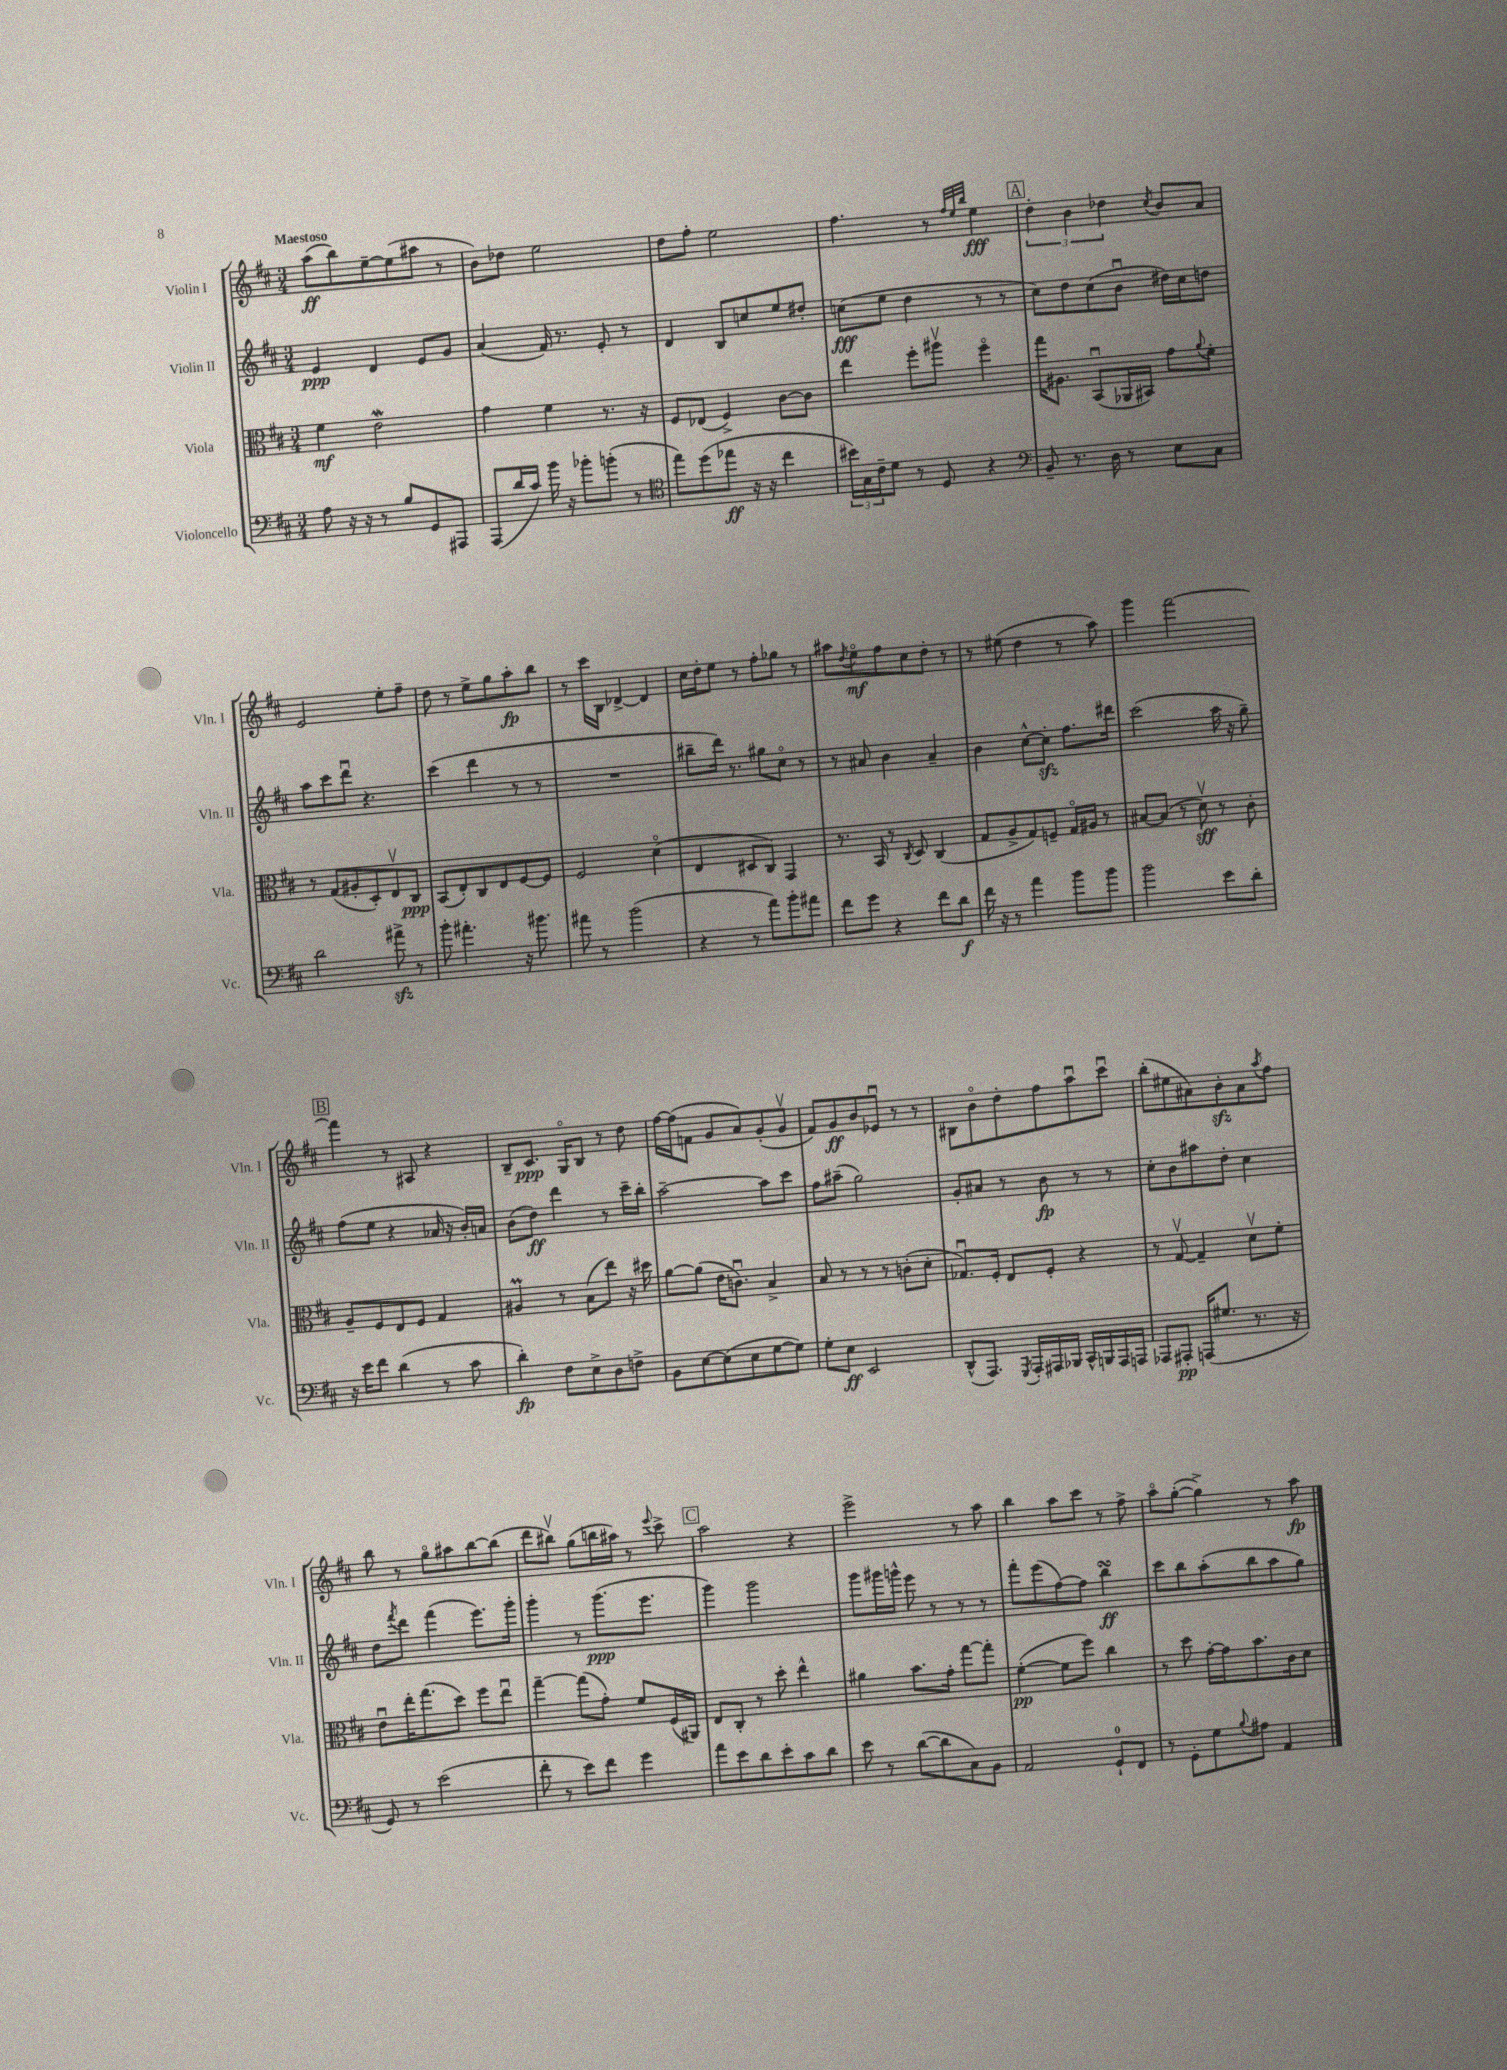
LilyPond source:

<<
\new StaffGroup <<
\new Staff = "s0" \with { instrumentName = "Violin I" shortInstrumentName = "Vln. I" } {
    \clef treble \key d \major \numericTimeSignature \time 3/4 \tempo "Maestoso"
    a''8\ff( b''8) e''8~-- e''8( ais''8 r8 |
    b'8) des''8 e''2 |
    d''8 fis''8-. e''2 |
    fis''4. r8 \grace { fis''32 e''32 b''32 } e''4\fff |
    \mark \markup { \box "A" } \tuplet 3/2 { d''4-. b'4 des''4 } \acciaccatura { cis''8 } b'8 a'8 |
    e'2 e''8-. fis''8-- |
    d''8 r8 e''8-> g''8 a''8-.\fp b''8 |
    r8 cis'''16 b16 des'4~-> des'4 |
    cis''16 d''16-. e''8 r8 fis''8-. ges''8 r8 |
    ais''8 \acciaccatura { d''8 } e''8\flageolet\mf fis''8 cis''8 d''8-. r8 |
    r8 eis''8( d''4 r8 a''8) |
    g'''4 fis'''2~ |
    \mark \markup { \box "B" } fis'''4 r8 ais8 r4 |
    b8-- cis'8.\ppp g16\flageolet b8 r8 d''8 |
    fis''16~ fis''16( f'8 g'8 a'8) g'8-.( g'8\upbow |
    fis'8) g'8\ff b'8 ees'8\downbow r8 r8 |
    bis8 b'8\flageolet d''8-. fis''8 a''8\downbow cis'''8\downbow |
    b''8-.( eis''8 ais'8) b'8-.\sfz ais'8 \acciaccatura { a''8 } fis''8 |
    b''8 r8 g''8\flageolet ais''8 b''8~ b''8( |
    d'''8 bis''8\upbow) g''8( b''16 ais''16) r8 \appoggiatura { e'''8 } cis'''8-> |
    \mark \markup { \box "C" } a''2 r4 |
    e'''2-> r8 a''8 |
    b''4 a''8 cis'''8 r8 fis''8-> |
    a''8\flageolet g''8~-.( g''4->) r8 a''8\fp \bar "|." |
}
\new Staff = "s1" \with { instrumentName = "Violin II" shortInstrumentName = "Vln. II" } {
    \clef treble \key d \major \numericTimeSignature \time 3/4
    e'4\ppp d'4 e'8 g'8 |
    a'4( fis'16) r8. e'8-. r8 |
    d'4 b8 c''8 e''8 dis''8-. |
    c''8\fff( e''8 d''4 r8 r8 |
    \mark \markup { \box "A" } cis''8) d''8 cis''8( b'8\downbow dis''16) cis''16 d''8 |
    a''8 cis'''8 d'''8\downbow r4. |
    cis'''4( d'''4 r8 r8 |
    R2. |
    bis''8-- d'''16) r8. gis''8 cis''8\flageolet r8 |
    r8 ais'8 b'4 ais'4-- |
    b'4 cis''8~-^ cis''8-.\sfz fis''8. dis'''16 |
    cis'''2( a''16 r16 g''8--) |
    \mark \markup { \box "B" } fis''8( e''8 r4 aes'16 r16 b'16-.) a'16 |
    b'8( d''8\ff) d'''4 r8 cis'''16-- b''16-. |
    a''2~-- a''8 cis'''8 |
    fis''8 ais''8--( g''2) |
    g'8-. ais'8 r8 b'8\fp r8 r8 |
    cis''8-. b'8 ais''8 d''8-. cis''4 |
    d''8 \acciaccatura { fis'''8 } d'''8 fis'''4( e'''8.) g'''16-. |
    g'''4-. r8 g'''8.\ppp( e'''8. |
    \mark \markup { \box "C" } g'''4) g'''2 |
    g'''8 gis'''16 g'''16-^ e'''8 r8 r8 r8 |
    fis'''8-. e'''8( fis''8~) fis''8 b''4\turn\ff |
    cis'''8 b''8 a''8-.( b''8 a''8 g''8) \bar "|." |
}
\new Staff = "s2" \with { instrumentName = "Viola" shortInstrumentName = "Vla." } {
    \clef alto \key d \major \numericTimeSignature \time 3/4
    fis'4\mf e'2\mordent |
    g'4 fis'4 r8. r16 |
    fis8 ees8( fis4->) cis'8~ cis'8 |
    e''4 fis''8-. ais''8\upbow fis''4\flageolet |
    \mark \markup { \box "A" } g''16 ais8. b,8\downbow( aes,16 bis,16) g'8 \appoggiatura { a'8 } fis'8-. |
    r8 g8( ais8-. d8-.) e8\upbow cis8\ppp |
    b,8( e8-.) cis8 e8 fis8~ fis8 |
    fis2 d'4\flageolet( |
    e4 dis8 cis8) g,4 |
    r8. b,16 r8 \acciaccatura { cis8 } d8 cis4( |
    g8 a8-> g8) f8-- g16\flageolet ais16 r8 |
    bis8~ bis8( r8 d'8\upbow\sff) r8 cis'8-. |
    \mark \markup { \box "B" } a8-- fis8 e8 fis8 g4 |
    ais4\prall r8 b8( e''8) r16 dis''16 |
    a'8~ a'8( e'16 c'8.\downbow) b4-> |
    b8 r8 r8 r8 c'8-.( d'8-. |
    ges8.\downbow) fis16-. e8 fis8-. r4 |
    r8 g8~\upbow g4-- d'8\upbow fis'8-. |
    e'8\downbow e''16-. g''8.( d''8) fis''8 e''8\downbow |
    g''4~-- g''8( g'8-.) fis'8 fis16( ais,16) |
    \mark \markup { \box "C" } e8 cis8-. r8 d''8-. e''4-^ |
    ais'4 b'8. g'16-. g''8~ g''8-. |
    fis'4~-.\pp( fis'8 fis''8) cis''4 |
    r8 d''8 g'16~-. g'16 b'8. cis'16 d'8 \bar "|." |
}
\new Staff = "s3" \with { instrumentName = "Violoncello" shortInstrumentName = "Vc." } {
    \clef bass \key d \major \numericTimeSignature \time 3/4
    a8 r16 r16 r8 b8 g,8 ais,,8 |
    a,,8( d'16 cis'16) b'16 r16 bes'8-. b'8-.( r8 |
    \clef tenor e''8) d''8( ees''8\ff r16 r16 cis''4 |
    \tuplet 3/2 { bis'16) g16 cis'16-- } d'8 r8 d8 r4 |
    \mark \markup { \box "A" } \clef bass b,8-- r8. d16 r8 e8 cis8 |
    d'2 ais'8->\sfz r8 |
    b'8-. ais'4.-. r16 bis'8. |
    ais'8 r8 b'2( |
    r4 r8 a'8) b'8-. ais'8 |
    fis'8 g'8 r4 fis'8 d'8\f |
    fis'16 r16 r8 a'4 b'8 b'8 |
    b'2 e'8 d'8-. |
    \mark \markup { \box "B" } r16 e'16 fis'8 d'4( r8 cis'8 |
    d'4-.\fp) fis8 e8-> d8 f8-> |
    b,8 e8~ e8( e8 g8~ g8) |
    g8-. e8\ff e,2 |
    d,8-^( a,,8.) \acciaccatura { g,,8 } a,,16-. ais,,16 bes,,16 cis,16-^ b,,16 ais,,16 a,,16 |
    aes,,8 ais,,8-.\pp a,,16( gis8. r8. r16 |
    g,8) r8 e'2( |
    fis'8-. r8 e'8) fis'8 g'4 |
    \mark \markup { \box "C" } a'8 e'8 d'8 e'8-. cis'8 d'8 |
    e'8 r8 d'8~( d'8 cis8) b,8 |
    a,2 g,8-0-! fis,8 |
    r8 g,8-. g8 \appoggiatura { b8 } ais8 a,4 \bar "|." |
}
>>
>>
\layout { \context { \Score \remove "Bar_number_engraver" } }
